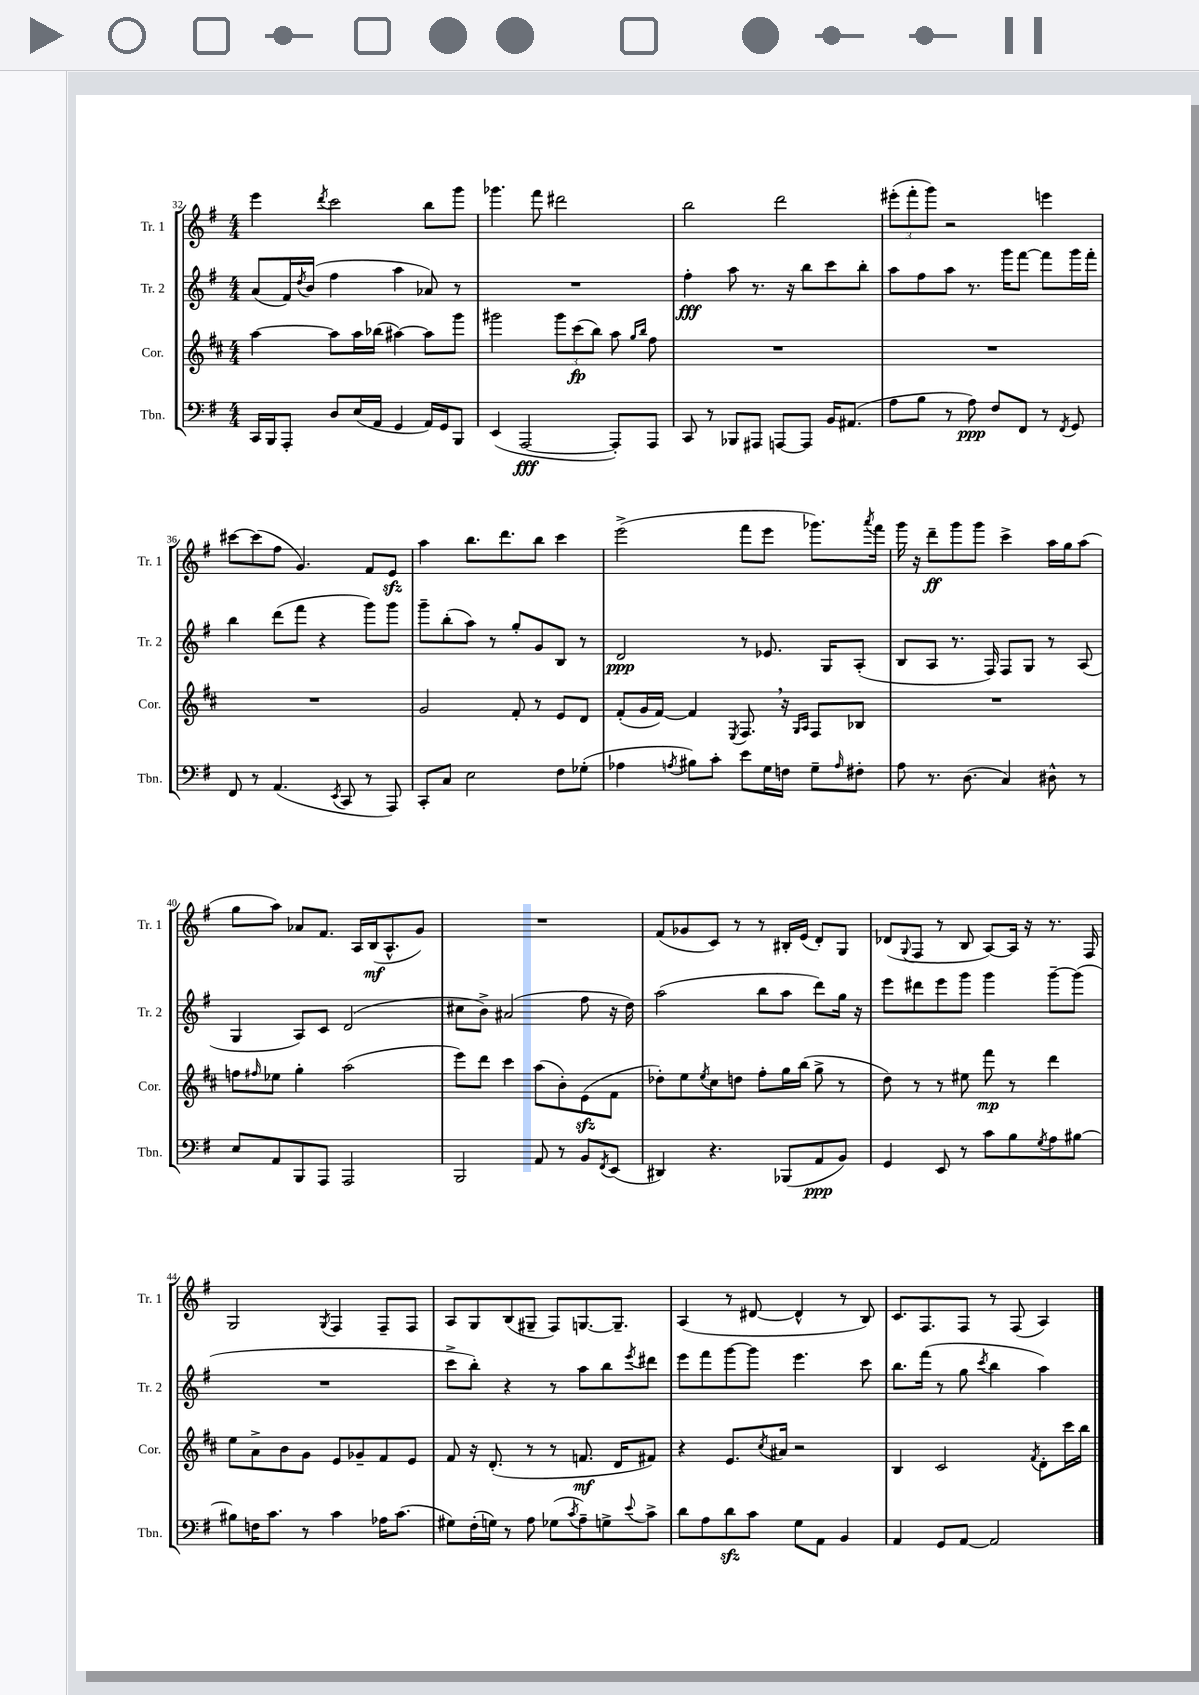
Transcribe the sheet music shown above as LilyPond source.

<<
\new StaffGroup <<
\new Staff = "s0" \with { instrumentName = "Tr. 1" shortInstrumentName = "Tr. 1" } {
    \clef treble \key g \major \numericTimeSignature \time 4/4
    e'''4 \acciaccatura { d'''8 } c'''2 b''8 g'''8 |
    ges'''4. fis'''8 dis'''2 |
    b''2 d'''2 |
    \tuplet 3/2 { eis'''8-.( fis'''8-. g'''8) } r2 e'''4 |
    cis'''8~ cis'''8( fis''8 g'4.) fis'8 e'8\sfz |
    a''4 b''8. d'''8. b''8 c'''4 |
    e'''2->( fis'''8 e'''8 ges'''8.) \acciaccatura { a'''8 } fis'''16 |
    g'''16 r16 d'''8--\ff g'''8 g'''8 c'''4-> a''16 g''16 a''8( |
    g''8 a''8) aes'8 fis'8. a16 b16\mf( a8.-^ g'8) |
    R1 |
    fis'8( ges'8 c'8) r8 r8 bis16-. e'16( d'8-.) g8 |
    des'8( \appoggiatura { g8 } fis8 r8 b8 a8~) a16 r16 r8. fis16 |
    g2 \acciaccatura { g8 } fis4 fis8-- fis8 |
    a8 g8 b8( gis8-- fis8) g8.~ g8.-- |
    a4( r8 dis'8~ dis'4-^ r8 b8) |
    c'8. fis8. fis8 r8 fis8( a4) \bar "|." |
}
\new Staff = "s1" \with { instrumentName = "Tr. 2" shortInstrumentName = "Tr. 2" } {
    \clef treble \key g \major \numericTimeSignature \time 4/4
    a'8( fis'16) \acciaccatura { d''8 } b'16( fis''4 a''4 aes'8) r8 |
    R1 |
    fis''4-.\fff a''8 r8. r16 b''8 c'''8 b''8-. |
    a''8 fis''8 a''8 r8. g'''16 fis'''8~ fis'''8 g'''16 fis'''16-. |
    b''4 d'''8( fis'''8 r4 g'''8) g'''8 |
    g'''8-- b''8-.( a''8) r8 g''8-. g'8 b8 r8 |
    d'2\ppp r8 ees'8. g16 a8-.( |
    b8 a8 r8. fis16) fis8 g8 r8 a8( |
    g4 a8) c'8 d'2( |
    cis''8 b'8->) ais'2( fis''8 r16 d''16) |
    a''2( b''8 a''8 d'''8) g''16 r16 |
    e'''8 dis'''8 e'''8 g'''8 g'''4 g'''8~-- g'''8( |
    R1 |
    c'''8-> b''8-.) r4 r8 a''8 b''8 \acciaccatura { e'''8 } dis'''8 |
    e'''8 fis'''8 g'''8~ g'''8 e'''4. c'''8 |
    b''8. fis'''16( r8 g''8 \acciaccatura { c'''8 } b''4 a''4) \bar "|." |
}
\new Staff = "s2" \with { instrumentName = "Cor." shortInstrumentName = "Cor." } {
    \clef treble \key d \major \numericTimeSignature \time 4/4
    a''4~ a''8 a''16 bes''16( ais''4~) ais''8 g'''8 |
    gis'''2 \tuplet 3/2 { gis'''8 cis'''8\fp( b''8) } a''8 \grace { g''16 b''16 } fis''8 |
    R1 |
    R1 |
    R1 |
    g'2 fis'8-. r8 e'8 d'8 |
    fis'8-.( g'16 fis'16~) fis'4 \acciaccatura { e8 } fis8. \breathe r16 \grace { g16 a16 } fis8 bes8 |
    R1 |
    f''8 \grace { fis''16 } ees''8 g''4-. a''2( |
    e'''8) d'''8 cis'''4 a''8( b'8-.) e'8\sfz( fis'8 |
    des''8-.) e''8 \acciaccatura { e''8 } cis''8 d''8 fis''8-. g''16 b''16( g''8-> r8 |
    d''8) r8 r8 eis''8 fis'''8\mp r8 d'''4 |
    e''8 a'8-> b'8 g'8 e'8 ges'8-- fis'8 e'8 |
    fis'8 r16 d'8.-.( r8 r8 f'8.\mf d'16 fis'8) |
    r4 e'8. \acciaccatura { cis''8 } ais'16 r2 |
    b4 cis'2 \acciaccatura { fis'8 } d'8-. cis'''16 b''16 \bar "|." |
}
\new Staff = "s3" \with { instrumentName = "Tbn." shortInstrumentName = "Tbn." } {
    \clef bass \key g \major \numericTimeSignature \time 4/4
    c,16 b,,16 a,,8-. d8 e16( a,16 g,4 a,16) g,16 b,,8 |
    e,4( a,,2~\fff a,,8-.) a,,8 |
    c,8 r8 bes,,8 ais,,8 a,,8~ a,,8 b,16 ais,8.( |
    a8 b8 r8 a8\ppp) fis8 fis,8 r8 \acciaccatura { fis,8 } g,8 |
    fis,8 r8 a,4.( \acciaccatura { e,8 } c,8 r8 a,,8) |
    c,8-. c8 e2 fis8 ges8-.( |
    aes4 \acciaccatura { a8 } bis8) c'8-. e'8 g16 f16 g8-- \grace { a16 } fis8-. |
    a8 r8. d8.( c4) dis8-^ r8 |
    e8 a,8 b,,8 a,,8 a,,2 |
    b,,2 a,8 r8 b,8 \acciaccatura { fis,8 } e,8( |
    dis,4) r4. bes,,8( a,8\ppp b,8) |
    g,4 e,8 r8 c'8 b8 \acciaccatura { g8 } a8 bis8~ |
    bis8 f16 c'8. r8 c'4 aes16 c'8.( |
    gis8) fis16-.( g16) r8 a8 ges8( \acciaccatura { c'8 } a8--) g8-> \appoggiatura { e'8 } c'8-> |
    d'8 a8 d'8\sfz c'8 g8 a,8 b,4 |
    a,4 g,8 a,8~ a,2 \bar "|." |
}
>>
>>
\layout { \context { \Score currentBarNumber = #32 } }
